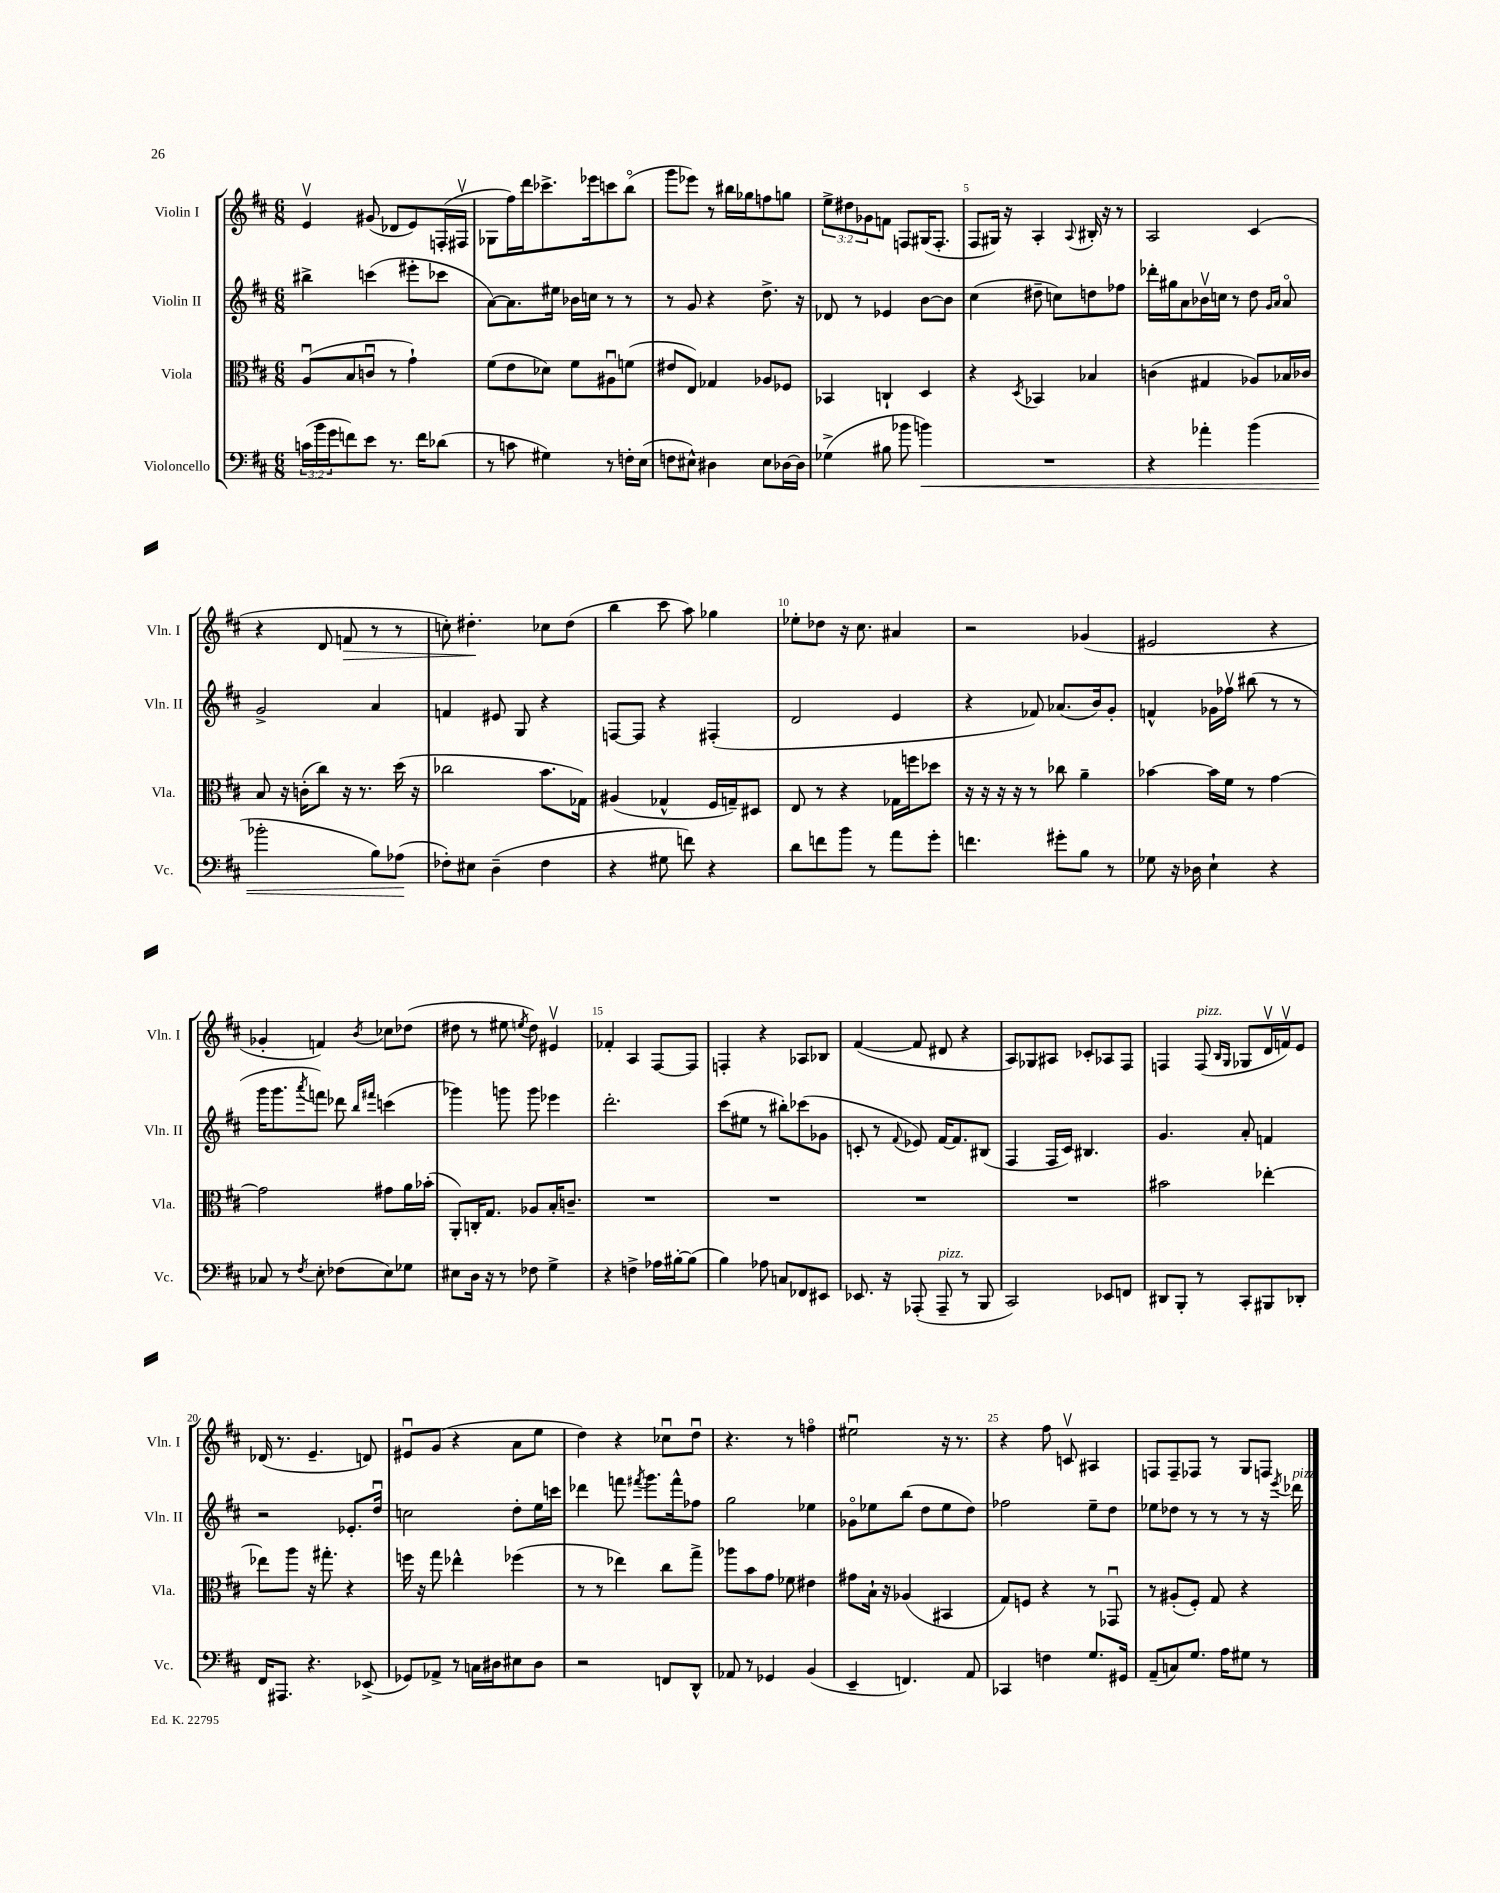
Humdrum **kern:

**kern	**dynam	**kern	**kern	**kern	**dynam
*part4	*part4	*part3	*part2	*part1	*part1
*staff4	*staff4	*staff3	*staff2	*staff1	*staff1
*I"Violoncello	*	*I"Viola	*I"Violin II	*I"Violin I	*
*I'Vc.	*	*I'Vla.	*I'Vln. II	*I'Vln. I	*
*clefF4	*	*clefC3	*clefG2	*clefG2	*
*k[f#c#]	*	*k[f#c#]	*k[f#c#]	*k[f#c#]	*
*M6/8	*	*M6/8	*M6/8	*M6/8	*
=1	=1	=1	=1	=1	=1
(24cn\LL	.	(8Au/L	4bb#X^\	4ev/	.
24b\	.	.	.	.	.
24g\J	.	.	.	.	.
8fn\)	.	8B/	.	.	.
8e\J	.	8cnu/J	(4cccn\	(8g#X/	.
8.r	.	8r	.	8d-X/L	.
.	.	4g`\)	8eee#X'\L	8e/)	.
16f\KL	.	.	.	.	.
(8d-X\J	.	.	8ccc-X\J	(16Fn'/L	.
.	.	.	.	16F#Xv/JJ	.
=2	=2	=2	=2	=2	=2
8r	.	(8f#\L	[8a\L)	8G-X\L	.
8cn\	.	8e\	8.a\]	16ff#\L)	.
.	.	.	.	16ddd\J	.
4G#X\)	.	8d-X\J)	.	8.ccc-X^\	.
.	.	.	16ee#X\Jk	.	.
.	.	8f#\L	16b-X\LL	.	.
.	.	.	16ccn\JJ	16eee-X\k	.
8r	.	8A#Xu\	8r	8cccn\	.
16Fn'\LL	.	(8fn\J	8r	(8bb\J	.
(16E\JJ	.	.	.	.	.
=3	=3	=3	=3	=3	=3
8Fn\L	.	8e#X/L	8r	8ggg\L	.
8E#X^^\J)	.	8E/J)	8g/	8eee-X\J)	.
4D#X\	.	4G-X/	4r	8r	.
.	.	.	.	16bb#X\LL	.
.	.	.	.	16gg-X\J	.
8E#\L	.	8A-X/L	8.dd^\	8ffn\	.
[16D-X\L	.	8F-X/J	.	8ggn\J	.
16D-\JJ]	.	.	16r	.	.
=4	=4	=4	=4	=4	=4
(4G-X^\	.	4BB-X/	8d-X/	12ee^\L	.
.	.	.	.	12dd#X\	.
.	.	.	8r	.	.
.	.	.	.	12g-X\	.
8B#X\	.	4Cn`/	4e-X/	8fn\J	.
8b-X\	.	.	.	8Fn/L	.
!	!LO:HP:b	!	!	!	!
4bn\)	<	4D/	[8b\L	(16G#X/K	.
.	.	.	.	8.F'/J	.
.	.	.	8b\J]	.	.
=5	=5	=5	=5	=5	=5
2.r	.	4r	(4cc#\	8F#/L	.
.	.	.	.	16G#X/Jk)	.
.	.	.	.	16r	.
.	.	8qD/	.	.	.
.	.	4BB-X/	8dd#X~\	4A'/	.
.	.	.	8ccn\L)	.	.
.	.	.	.	8qqA/	.
.	.	4B-X/	8ddn\	16B#X'/	.
.	.	.	.	16r	.
.	.	.	8ff-X\J	8r	.
=6	=6	=6	=6	=6	=6
4r	.	(4cn\	16ddd-X'\LL	2A/	.
.	.	.	16gg#X\J	.	.
.	.	.	8a\	.	.
4a-X'\	.	4G#X/	16b-Xv\L	.	.
.	.	.	16ccn\JJ	.	.
.	.	.	8r	.	.
(4b\	.	8A-X/L)	8dd\	(4c#/	.
.	.	.	16qqg/LL	.	.
.	.	.	16qqa/JJ	.	.
.	.	16B-X/L	8a/	.	.
.	.	16c-X/JJ	.	.	.
!!LO:LB:g=z
=7	=7	=7	=7	=7	=7
2b-X'\	.	8B/	2g^/	4r	.
.	.	16r	.	.	.
.	.	(16cn'\KL	.	.	.
.	.	8cc#\J)	.	8d/	.
!	!	!	!	!	!LO:HP:b
.	.	16r	.	8fn/	>
.	.	8.r	.	.	.
8B\L)	.	.	4a/	8r	.
(8A-X\J	.	(16dd\	.	8r	.
.	.	16r	.	.	.
.	[	.	.	.	.
=8	=8	=8	=8	=8	=8
8F-X'\L)	.	2cc-X\	4fn/	8ccn'\)	.
8E#X\J	.	.	.	4.dd#X'\	.
(4D~\	.	.	8e#X/	.	.
.	.	.	8G/	.	.
4F-\	.	8.b\L	4r	8cc-X\L	]
.	.	.	.	(8dd#\J	.
.	.	16G-X\Jk)	.	.	.
=9	=9	=9	=9	=9	=9
4r	.	(4A#X/	[8Fn/L	4bb\	.
.	.	.	8F/J]	.	.
8G#X\	.	4G-X^^/	4r	8ccc#\	.
8fn\)	.	.	.	8aa\)	.
4r	.	16F#/LL	(4F#X'/	4gg-X\	.
.	.	16Gn~/J)	.	.	.
.	.	8D#X/J	.	.	.
=10	=10	=10	=10	=10	=10
8d\L	.	8E/	2d/	8ee-X'\L	.
8fn\	.	8r	.	8dd-X\J	.
8b\J	.	4r	.	16r	.
.	.	.	.	8.cc#\	.
8r	.	.	.	.	.
8a\L	.	16G-X\LL	4e/	4a#X/	.
.	.	16ffn\J	.	.	.
8g'\J	.	8dd-X\J	.	.	.
=11	=11	=11	=11	=11	=11
4.fn\	.	16r	4r	2r	.
.	.	16r	.	.	.
.	.	16r	.	.	.
.	.	16r	.	.	.
.	.	8r	8f-X/)	.	.
8g#X'\L	.	8cc-X\	(8.a-X/L	.	.
8B\J	.	4a~\	.	(4g-X/	.
.	.	.	16b/k)	.	.
8r	.	.	8g'/J	.	.
=12	=12	=12	=12	=12	=12
8G-X\	.	[4b-X\	4fn^^/	2e#X/	.
16r	.	.	.	.	.
16D-X\	.	.	.	.	.
4E`\	.	16b-\LL]	16g-X\LL	.	.
.	.	16f#\JJ	16ff-Xv\JJ	.	.
.	.	8r	(8bb#X\	.	.
4r	.	[4g\	8r	4r	.
.	.	.	8r	.	.
!!LO:LB:g=z
=13	=13	=13	=13	=13	=13
8C-X/	.	2g\]	16ggg\KL	4g-X'/	.
.	.	.	8.ggg\	.	.
8r	.	.	.	.	.
8qF#/	.	.	8qaaa/	.	.
8E'\	.	.	8fffn\J)	4fn/)	.
(8F-X\L	.	.	8ddd-X\	.	.
.	.	.	16qqbb/LL	.	.
.	.	.	16qqfff#X/JJ	8qb/	.
8E\)	.	8g#X\L	(4cccn\	8cc-X\L	.
8G-X\J	.	16a\L	.	(8dd-X\J	.
.	.	(16b-X'\JJ	.	.	.
=14	=14	=14	=14	=14	=14
8E#X\L	.	8AA'/L)	4ggg-X\)	8dd#X\	.
16D\Jk	.	16Cn'/K	.	8r	.
16r	.	8.G/J	.	.	.
8r	.	.	8gggn\	8ee#X\	.
.	.	.	.	8qeen/	.
8F-X\	.	8A-X/L	8ggg\	8dd#\)	.
4G^\	.	16B'/K	4eee-X\	4e#Xv/	.
.	.	8.cn~/J	.	.	.
=15	=15	=15	=15	=15	=15
4r	.	2.r	2.ddd'\	4f-X'/	.
4Fn^\	.	.	.	4A/	.
16A-X\LL	.	.	.	[8F#/L	.
[16B#X'\J	.	.	.	.	.
(8B#\J]	.	.	.	8F#/J]	.
=16	=16	=16	=16	=16	=16
4B\)	.	2.r	(8ccc#\L	4Fn'/	.
.	.	.	8ee#X\J	.	.
8A-X\	.	.	8r	4r	.
8Cn/L	.	.	8bb#X'\L)	.	.
8FF-X/	.	.	(8ccc-X\	8A-X/L	.
8EE#X/J	.	.	8g-X\J	8B-X/J	.
=17	=17	=17	=17	=17	=17
8.EE-X/	.	2.r	8cn'/	([4f#/	.
.	.	.	8r	.	.
16r	.	.	.	.	.
.	.	.	8qqf#/	.	.
(8AAA-X'/	.	.	8e-X/)	8f#/]	.
!LO:TX:a:i:t=pizz.	!	!	!	!	!
8AAA-~/	.	.	[16f#/KL	8d#X/	.
.	.	.	8.f#/]	.	.
8r	.	.	.	4r	.
8BBB/	.	.	(8B#X/J	.	.
=18	=18	=18	=18	=18	=18
2CC#/)	.	2.r	4F#/	8A/L)	.
.	.	.	.	8G-X/	.
.	.	.	16F#/LL	8A#X/J	.
.	.	.	16c#/JJ)	.	.
.	.	.	4.B#X/	8c-X'/L	.
8EE-X/L	.	.	.	8A-X/	.
8FFn/J	.	.	.	8F#/J	.
=19	=19	=19	=19	=19	=19
8DD#X/L	.	2b#X\	4.g/	4Fn/	.
8BBB'/J	.	.	.	.	.
!	!	!	!	!LO:TX:a:i:t=pizz.	!
8r	.	.	.	(8F/	.
.	.	.	.	16qqB/LL	.
.	.	.	.	16qqG/JJ	.
8CC#'/L	.	.	8a'/	8G-X/L	.
8BBB#X/	.	[4ee-X'\	4fn/	16dv/L	.
.	.	.	.	16fnv/J)	.
8DD-X'/J	.	.	.	8e/J	.
!!LO:LB:g=z
=20	=20	=20	=20	=20	=20
16FF#/KL	.	8ee-X\L]	2r	(16d-X/	.
8.AAA#X/J	.	.	.	8.r	.
.	.	8aa\J	.	.	.
4.r	.	16r	.	4.e~/	.
.	.	8.gg#X'\	.	.	.
.	.	4r	8.e-X'/L	.	.
(8EE-X^/	.	.	.	8dn/)	.
.	.	.	16ddu/Jk	.	.
=21	=21	=21	=21	=21	=21
8GG-X/L)	.	16ffn\	2ccn\	8e#Xu/L	.
.	.	16r	.	.	.
8AA-X^/J	.	8gg\	.	(8g/J	.
8r	.	4ee-X^^\	.	4r	.
16Cn\LL	.	.	.	.	.
16D#X\J	.	.	.	.	.
8E#X\	.	(4ff-X\	8dd'\L	8a\L	.
8D#\J	.	.	16ee\L	8ee\J	.
.	.	.	16cccn\JJ	.	.
=22	=22	=22	=22	=22	=22
2r	.	8r	4ddd-X\	4dd\)	.
.	.	8r	.	.	.
.	.	4ee-X\)	8fffn\	4r	.
.	.	.	8qfff#X/	.	.
.	.	.	8.ggg\L	.	.
8FFn/L	.	8cc#\L	.	8cc-Xu\L	.
.	.	.	16fff#^^\k	.	.
8DD^^/J	.	8gg^\J	8ff-X\J	8ddu\J	.
=23	=23	=23	=23	=23	=23
8AA-X/	.	8aa-X\L	2gg\	4.r	.
8r	.	8b\	.	.	.
4GG-X/	.	8g\J	.	.	.
.	.	8f-X\	.	8r	.
(4BB/	.	4e#X\	4ee-X\	4ffn\	.
=24	=24	=24	=24	=24	=24
4EE~/	.	8g#X\L	8g-X\L	2ee#Xu\	.
.	.	16B`\Jk	8ee-X\	.	.
.	.	16r	.	.	.
4.FFn/)	.	(4A-X/	(8bb\J	.	.
.	.	.	8dd\L	.	.
.	.	4BB#X/	8ee-\	16r	.
.	.	.	.	8.r	.
8AA/	.	.	8dd\J)	.	.
=25	=25	=25	=25	=25	=25
4CC-X/	.	8G/L)	2ff-X\	4r	.
.	.	8Fn/J	.	.	.
4Fn\	.	4r	.	8ff#\	.
.	.	.	.	8cnv/	.
8.G/L	.	8r	8ee~\L	4A#X/	.
.	.	8GG-Xu/	8dd\J	.	.
16GG#X/Jk	.	.	.	.	.
=26	=26	=26	=26	=26	=26
(8AA~/L	.	8r	8ee-X\L	8Fn/L	.
8Cn/)	.	(8A#X'/L	8dd-X\J	8F~/	.
8.G/J	.	8F#'/J)	8r	8F-X/J	.
.	.	8G/	8r	8r	.
16A\KL	.	.	.	.	.
8G#X\J	.	4r	8r	8G/L	.
8r	.	.	16r	8Fn/J	.
.	.	.	8qeee/	.	.
!	!	!	!LO:TX:a:i:t=pizz.	!	!
.	.	.	16ddd-X\	.	.
==	==	==	==	==	==
*-	*-	*-	*-	*-	*-
